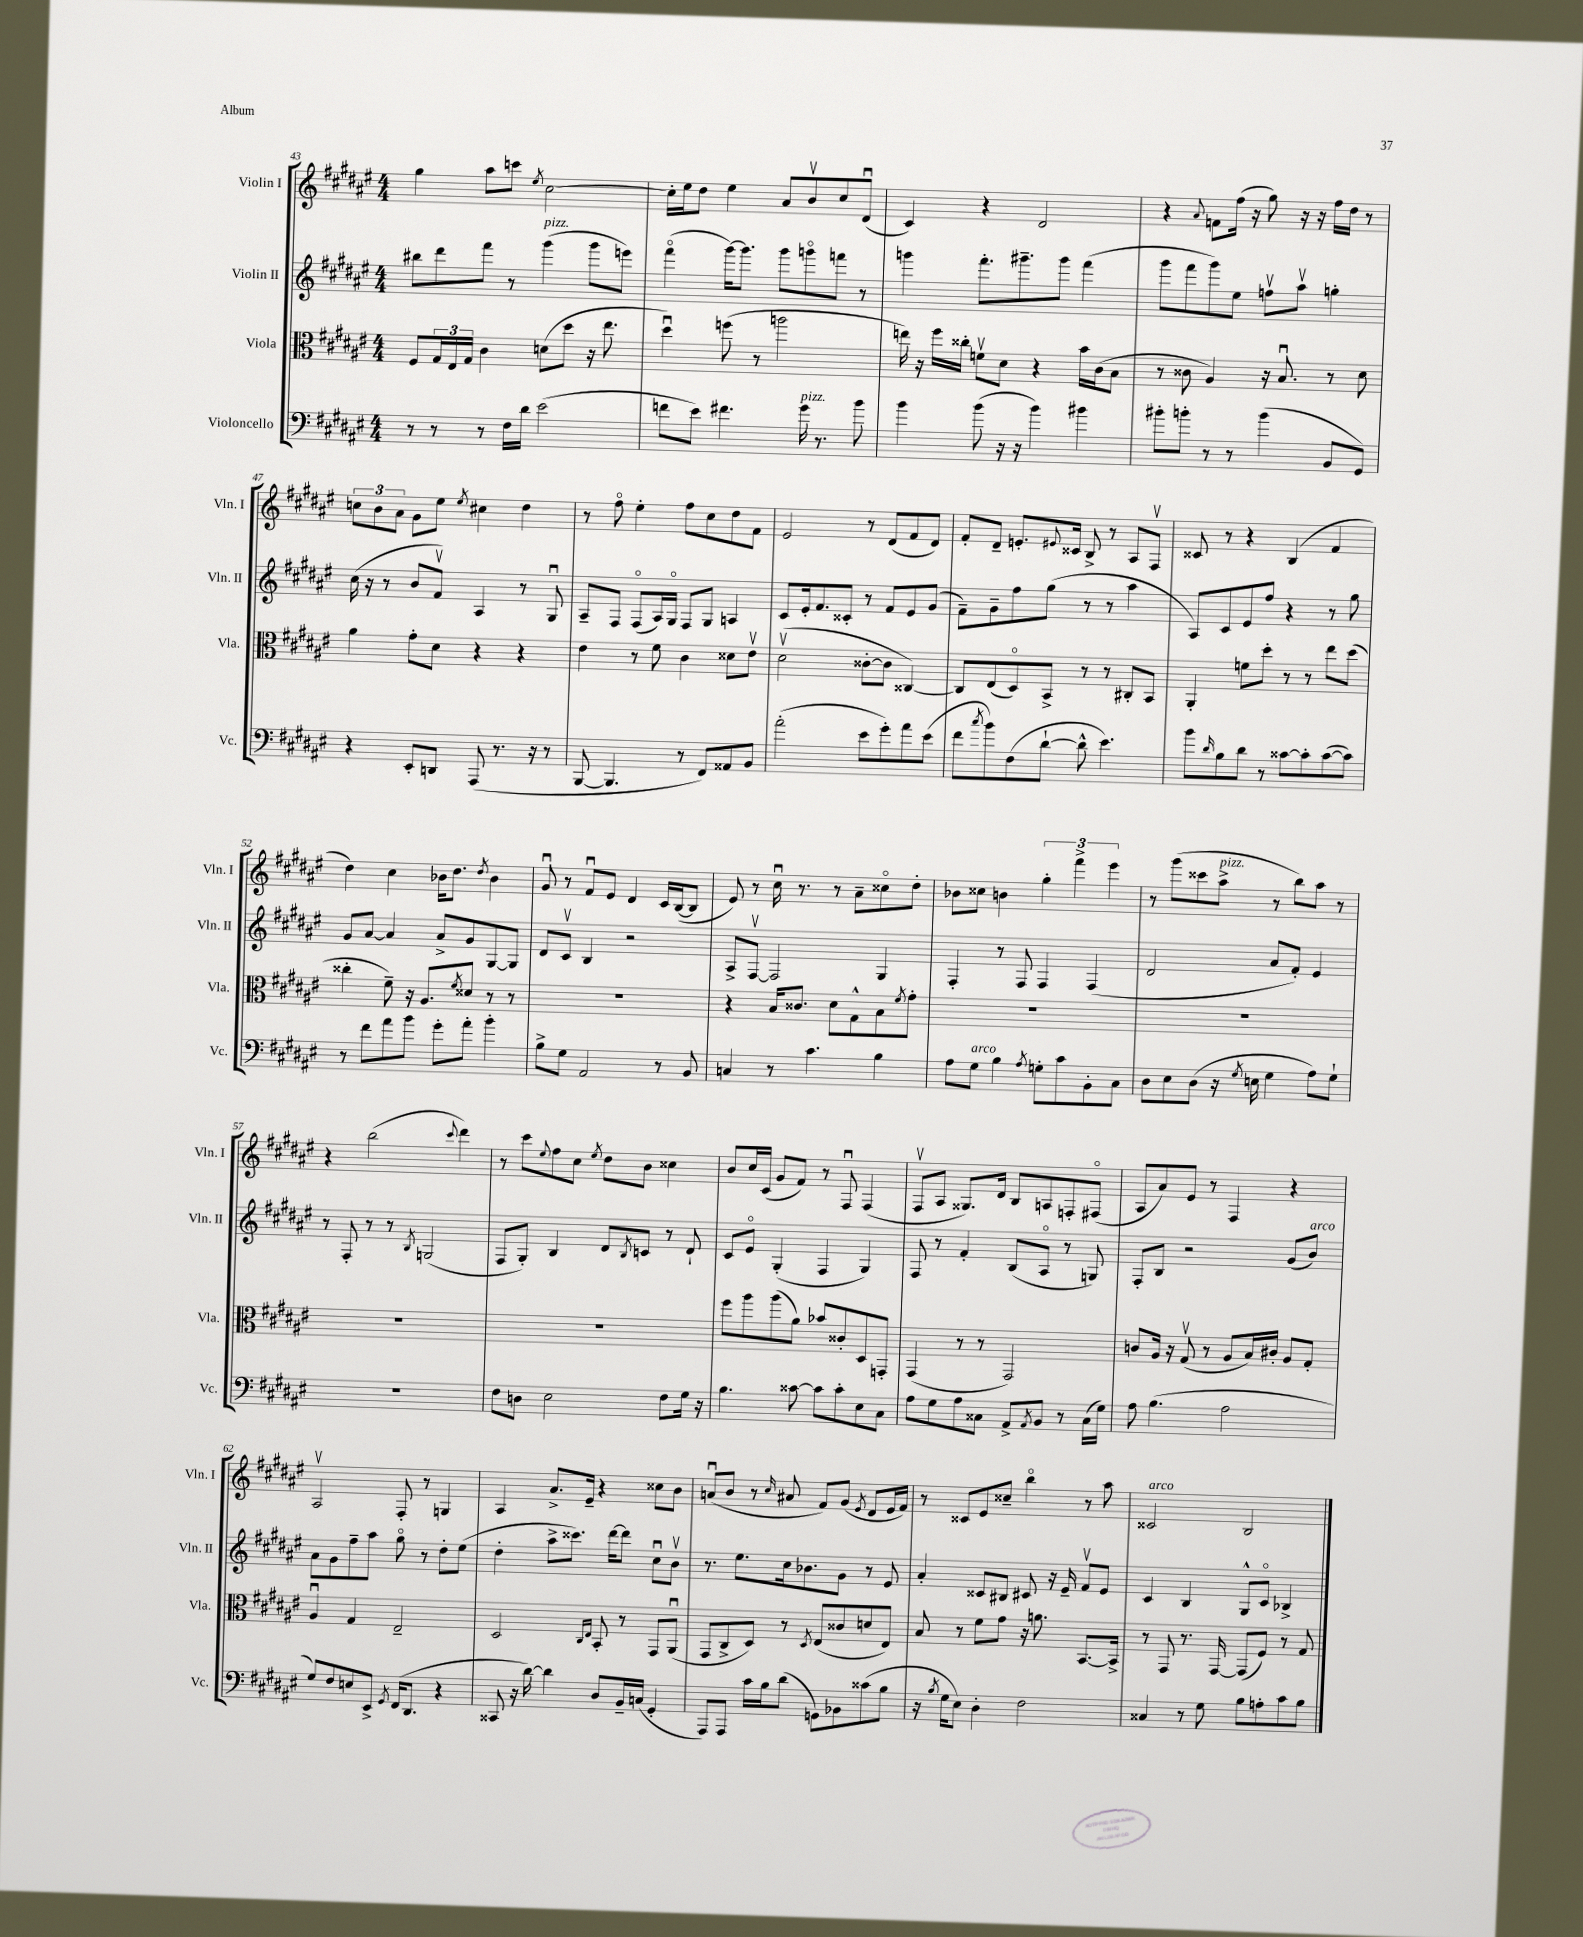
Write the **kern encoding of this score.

**kern	**kern	**kern	**kern
*staff4	*staff3	*staff2	*staff1
*clefF4	*clefC3	*clefG2	*clefG2
*k[f#c#g#d#a#e#]	*k[f#c#g#d#a#e#]	*k[f#c#g#d#a#e#]	*k[f#c#g#d#a#e#]
*M4/4	*M4/4	*M4/4	*M4/4
8r	8F#	8bb#	4gg#
8r	24G#	8ddd#	.
.	24E#	.	.
.	24G#	.	.
8r	4c#	8fff#	8aa#
16F#	.	8r	8ccc
16d#	.	.	.
.	.	.	8qee#
(2e#	(8d	(4ggg#	[2cc#
.	8dd#	.	.
.	16r	8ggg#	.
.	8.ee#	.	.
.	.	8eee)	.
=	=	=	=
8f	4dd#u)	(4fff#o	16cc#']
.	.	.	16ee#
8e#)	.	.	8dd#
4.f#	(8ff	[16ggg#)	4ee#
.	.	8.ggg#]	.
.	8r	.	.
.	2aa	8ggg#	8a#
16g#	.	8gggo	8bv
8.r	.	.	.
.	.	8fff	8cc#
8b	.	8r	(8d#u
=	=	=	=
4b	16ee)	4ggg	4c#)
.	16r	.	.
.	16ff#	.	.
.	16cc##'	.	.
(8b	8fv	8.fff#'	4r
16r	8d#	.	.
16r	.	8.ggg#~	.
4b)	4r	.	2d#
.	.	8ggg#	.
4b#	16b	(4fff#	.
.	(16c#	.	.
.	8B	.	.
=	=	=	=
8b#'	8r	8ggg#	4r
8b'	8c##	8fff#	.
.	.	.	8qqa#
8r	4A#)	8ggg#)	8f
8r	.	8ee#	(16ff#
.	.	.	16r
(4b	16r	8ffv	8gg#)
.	8.Bu	.	.
.	.	8aa#v	16r
.	.	.	16r
8BB	8r	4gg'	16ff#
.	.	.	16dd#
8GG#)	8d#	.	8r
=	=	=	=
4r	4a#	(16cc#	12cc
.	.	16r	.
.	.	.	12b
.	.	8r	.
.	.	.	12a#
8EE#'	8g#'	8b	8g#
8DD	8d#	8f#v)	8ee#
.	.	.	8qee#
(8AAA#	4r	4A#	4cc#
8.r	.	.	.
.	4r	8r	4dd#
16r	.	.	.
8r	.	8G#u	.
=	=	=	=
[8BBB	4e#	8A#~	8r
4.BBB]	.	8F#	8ff#o
.	8r	(8F#o	4ee#'
.	8f#	16A#)	.
.	.	16G#o	.
8r	4c#	8F#	8ff#
8FF#)	.	8G#	8cc#
8AA##	8d##	4A	8dd#
8BB	8e#v	.	8f#
=	=	=	=
(2a#'	(2d#v	8c#	2e#
.	.	16e#'	.
.	.	8.f#	.
.	.	8c##'	.
8e#	[8c##'	8r	8r
8g#')	8c##]	8f#	(8d#
8a#	[4C##)	8e#	8f#
(8e#	.	(8g#	8d#)
=	=	=	=
8f#	8C##]	8f#~)	8f#'
8qcc#	.	.	.
8b)	(8E#	8g#~	8d#~
(8F#	8D#o)	8ff#	8.e'
[8d#`	8BB^	(8gg#	.
.	.	.	8qqe#
.	.	.	16c##
8d#^^]	8r	8r	8B^
4.e#)	8r	8r	8r
.	8C#'	4aa#	8A#
.	8BB	.	8F#v
=	=	=	=
8b	4AA#'	8A#)	8c##
16qqd#	.	.	.
8B	.	8c#	8r
8d#	8f	8e#	4r
8r	8dd#'	8ff#	.
[8c##	8r	4r	(4B
8c##']	8r	.	.
([8c##	8ee#	8r	4f#
8c##])	(8dd#	8gg#	.
=	=	=	=
8r	4cc##'	8g#	4dd#)
8f#	.	[8a#	.
8a#	8f#~)	4a#]	4cc#
8b	16r	.	.
.	8.A#	.	.
8g#'	.	8a#^	16b-
.	.	.	8.dd#
.	8qf#	.	.
8a#'	8d##	8g#	.
.	.	.	8qdd#
4b'	8r	[8G#	4b-
.	8r	8G#]	.
=	=	=	=
8B^	1r	8d#	8g#u
8G#	.	8c#v	8r
2AA#	.	4B	8f#u
.	.	.	8e#
.	.	2r	4d#
8r	.	.	16c#
.	.	.	([16B
8BB	.	.	8B]
=	=	=	=
4C	4r	8A#^	8e#)
.	.	[8F#v	8r
8r	16B	2F#]	16cc#u
.	8.c##	.	8.r
4.c#	.	.	.
.	8d#	.	8r
.	8G#^^	.	8a#~
4B	8B	4G#	8cc##o
.	8qf#	.	.
.	8g#'	.	8dd#'
=	=	=	=
8A#	1r	4F#'	8b-
8G#	.	.	8cc##
4B	.	8r	4b
.	.	8F#	.
8qA#	.	.	.
8G'	.	4F#	6gg#'
8c#	.	.	.
.	.	.	6fff#^
8BB'	.	(4F#	.
.	.	.	6eee#
8C#	.	.	.
=	=	=	=
8D#	1r	2d#	8r
8E#	.	.	(8ggg#
(8D#	.	.	8ccc##
16r	.	.	8aa#^
8qG#	.	.	.
16E	.	.	.
4G#	.	8a#	8r
.	.	8f#')	8bb)
8A#)	.	4e#	8aa#
8G#`	.	.	8r
=	=	=	=
1r	1r	8r	4r
.	.	8F#'	.
.	.	8r	(2bb
.	.	8r	.
.	.	8qB	.
.	.	(2G	.
.	.	.	8qqccc#
.	.	.	4ddd#)
=	=	=	=
8F#	1r	8F#	8r
8D	.	8G#')	8ccc#
.	.	.	8qqee#
2E#	.	4B	8ff#
.	.	.	8cc#
.	.	.	8qee#
.	.	8d#	8dd#
.	.	8qB	.
.	.	8c	8b
8F#	.	8r	4cc##
16G#	.	8d#`	.
16r	.	.	.
=	=	=	=
4.B	8ff#	8c#	8b
.	8aa#	8e#o	16cc#
.	.	.	(16c#
.	(8aa#	(4G#'	8g#
[8c##	8a#)	.	8f#)
8c##]	8b-	4F#	8r
8c##'	8c##'	.	8F#u
8E#	8D#	4G#)	(4F#
8C#	8GG'	.	.
=	=	=	=
8A#	(4GG#	8F#	8F#v
8G#	.	8r	8A#
8A#	8r	4f#'	8.G##)
8C##	8r	.	.
.	.	.	16d#
8AA#^	2GG#)	(8B	8B
8qAA#	.	.	.
8BB	.	8A#o	8A
8r	.	8r	8F'
(16C##	.	8G)	(8F#o
16G#)	.	.	.
=	=	=	=
8A#	8c	8F#'	8A#
(4.B	16A#	8B	8a#)
.	16r	.	.
.	(8G#v	2r	8e#
.	8r	.	8r
2A#	8A#	.	4F#
.	16B)	.	.
.	16c#'	.	.
.	8A#	(8g#	4r
.	8G#'	8b)	.
=	=	=	=
8G#)	4A#u	8a#	2A#v
8F#	.	8g#	.
8E	4G#	8ff#~	.
8EE#^	.	8aa#	.
8qGG#	.	.	.
(16FF#	2E#~	8gg#o	8F#'
8.DD#	.	.	.
.	.	8r	8r
4r	.	8dd#'	4G
.	.	(8ee#	.
=	=	=	=
8CC##	2D#	4dd#'	4A#
16r	.	.	.
[16d#)	.	.	.
4d#]	.	8aa#^	8.a#^
.	.	8.ccc##)	.
.	.	.	16e#~
.	16qqC#	.	.
.	16qqE#	.	.
8D#	8BB'	.	4r
.	.	[16ddd#	.
16BB~	8r	8ddd#]	.
(16C	.	.	.
4GG#'	8GG#	8cc#u	8cc##
.	(8AA#u	8bv	8b
=	=	=	=
8AAA#)	8GG#	8.r	(8au
8AAA#	8C#^	.	8b
.	.	8.ee#	.
16c#	8D#)	.	8r
16B	.	.	.
.	.	.	16qqcc#
(8d#	8r	16cc#	8a#
.	.	8.b-	.
.	8qD#	.	.
8GG)	(8E#	.	8f#)
8BB-	8c##	8g#	(8g#
.	.	.	8qe#
(8c##	8d	8r	8d#
8B	8E#)	8e#	16e#
.	.	.	16f#)
=	=	=	=
16r	8B	4a#'	8r
8qB	.	.	.
16G#	.	.	.
8E#)	8r	.	8c##
4D#'	8f#	8c##	8e#
.	8g#	8B#	8cc##~
2F#	16r	8c#	4bbo
.	8.a	.	.
.	.	16r	.
.	.	16e#~	.
.	[8.BB	8f#v	8r
.	.	8e#	8aa#
.	16BB^]	.	.
=	=	=	=
4C##	8r	4c#	2c##
.	8GG#	.	.
8r	8.r	4B	.
8G#	.	.	.
.	[16GG#	.	.
8B	(8GG#]	8G#^^	2B
8A'	8F#)	8c#o	.
8c#	8r	4B-^	.
8B	8G#	.	.
==	==	==	==
*-	*-	*-	*-
